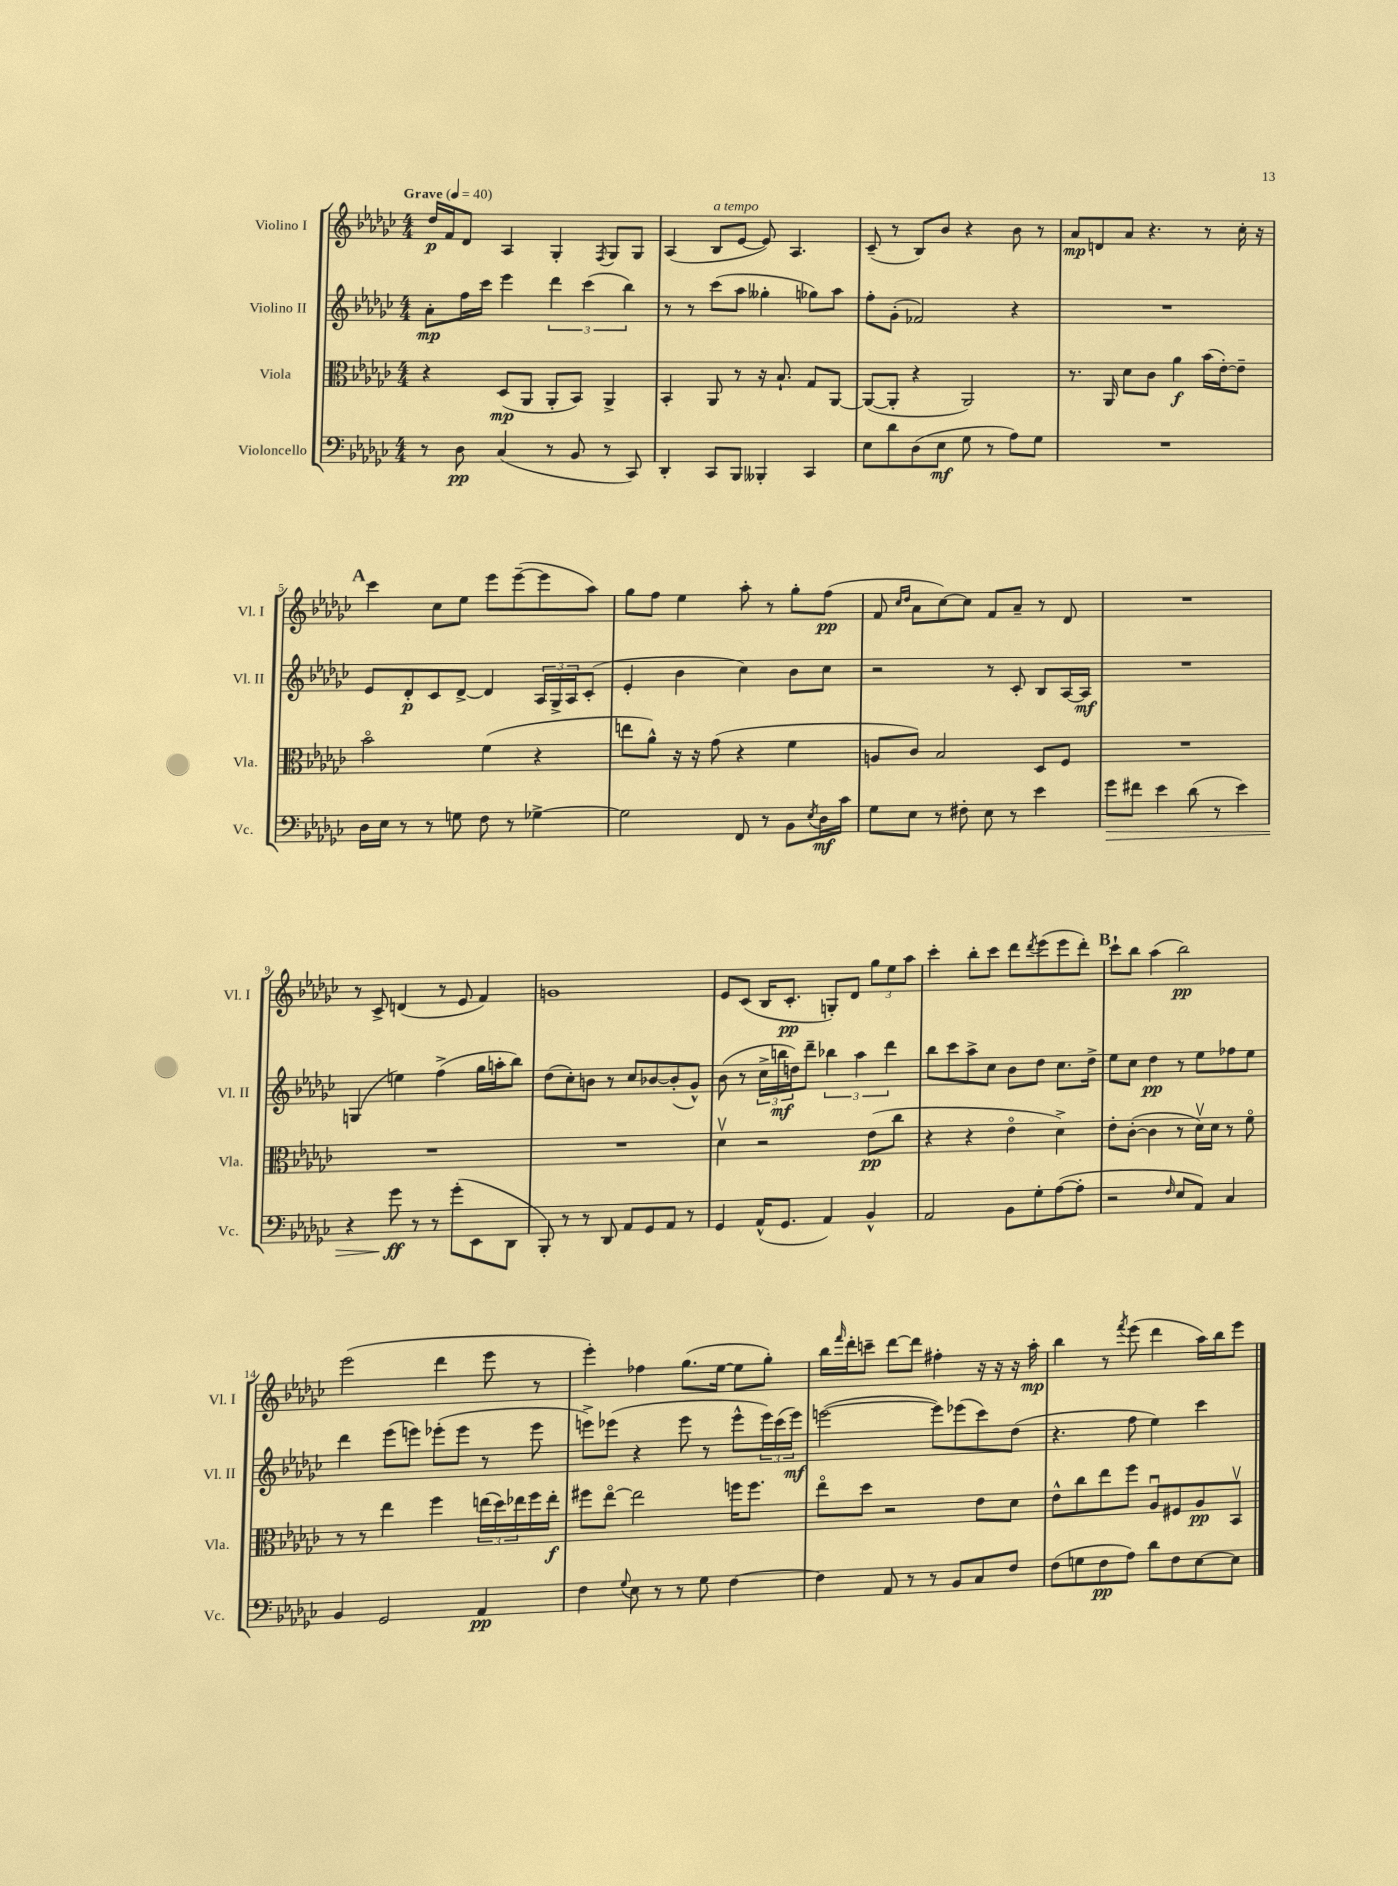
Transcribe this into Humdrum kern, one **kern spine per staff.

**kern	**dynam	**kern	**dynam	**kern	**dynam	**kern	**dynam
*part4	*part4	*part3	*part3	*part2	*part2	*part1	*part1
*staff4	*staff4	*staff3	*staff3	*staff2	*staff2	*staff1	*staff1
*I"Violoncello	*	*I"Viola	*	*I"Violino II	*	*I"Violino I	*
*I'Vc.	*	*I'Vla.	*	*I'Vl. II	*	*I'Vl. I	*
*clefF4	*	*clefC3	*	*clefG2	*	*clefG2	*
*k[b-e-a-d-g-c-]	*	*k[b-e-a-d-g-c-]	*	*k[b-e-a-d-g-c-]	*	*k[b-e-a-d-g-c-]	*
*M4/4	*	*M4/4	*	*M4/4	*	*M4/4	*
*MM40	*	*MM40	*	*MM40	*	*MM40	*
=1	=1	=1	=1	=1	=1	=1	=1
!	!	!	!	!	!	!LO:TX:a:B:t=Grave	!
8r	.	4r	.	8a-'\L	mp	16dd-/LL	p
.	.	.	.	.	.	16f/J	.
8D-\	pp	.	.	16ff\L	.	8d-/J	.
.	.	.	.	16ccc-\JJ	.	.	.
(4C-/	.	(8D-/L	mp	4eee-\	.	4A-/	.
.	.	8AA-/J	.	.	.	.	.
8r	.	8AA-'/L	.	6ddd-\	.	4G-'/	.
8BB-/	.	8BB-/J)	.	.	.	.	.
.	.	.	.	(6ccc-\	.	.	.
.	.	.	.	.	.	8qF/	.
8r	.	4AA-^/	.	.	.	8G-/L	.
.	.	.	.	6bb-\)	.	.	.
8CC-/)	.	.	.	.	.	8G-/J	.
=2	=2	=2	=2	=2	=2	=2	=2
4DD-'/	.	4BB-'/	.	8r	.	(4A-/	.
.	.	.	.	8r	.	.	.
!	!	!	!	!	!	!LO:TX:a:i:t=a tempo	!
8CC-/L	.	8AA-/	.	(8ccc-\L	.	8B-/L	.
8BBB-/J	.	8r	.	8aa-\J	.	[8e-/J	.
4BBB--X'/	.	16r	.	4gg--X'\	.	8e-/])	.
.	.	8.B-`/	.	.	.	.	.
.	.	.	.	.	.	4.A-/	.
4CC-/	.	8G-/L	.	8gg-X\L)	.	.	.
.	.	[8AA-/J	.	8aa-\J	.	.	.
=3	=3	=3	=3	=3	=3	=3	=3
8E-\L	.	(8AA-/L_	.	8ff'\L	.	(8c-~/	.
8d-\	.	8AA-'/J]	.	(8g-'\J	.	8r	.
(8D-\	.	4r	.	2f-X/)	.	8B-/L)	.
8E-\J	mf	.	.	.	.	8b-/J	.
8G-\	.	2AA-/)	.	.	.	4r	.
8r	.	.	.	.	.	.	.
8A-\L)	.	.	.	4r	.	8b-\	.
8G-\J	.	.	.	.	.	8r	.
=4	=4	=4	=4	=4	=4	=4	=4
1r	.	8.r	.	1r	.	8a-/L	mp
.	.	.	.	.	.	8dn/	.
.	.	16AA-/	.	.	.	.	.
.	.	8d-\L	.	.	.	8a-/J	.
.	.	8c-\J	.	.	.	4.r	.
.	.	4a-\	f	.	.	.	.
.	.	(16b-\LL	.	.	.	8r	.
.	.	[16e-'\J)	.	.	.	.	.
.	.	8e-~\J]	.	.	.	16cc-'\	.
.	.	.	.	.	.	16r	.
!!LO:LB:g=z
!!LO:REH:place=s1:t=A
=5	=5	=5	=5	=5	=5	=5	=5
16D-\LL	.	2b-\	.	8e-/L	.	4ccc-\	.
16E-\JJ	.	.	.	.	.	.	.
8r	.	.	.	8d-'/	p	.	.
8r	.	.	.	8c-/	.	8cc-\L	.
8Gn\	.	.	.	[8d-^/J	.	8ee-\J	.
8F\	.	(4f\	.	4d-/]	.	8eee-\L	.
8r	.	.	.	.	.	([8eee-~\	.
[4G-X^\	.	4r	.	24A-/LL	.	8eee-\]	.
.	.	.	.	24G-^/	.	.	.
.	.	.	.	24A-/J	.	.	.
.	.	.	.	(8c-'/J	.	8aa-\J)	.
=6	=6	=6	=6	=6	=6	=6	=6
2G-\]	.	8een\L	.	4e-'/	.	8gg-\L	.
.	.	8a-^^\J)	.	.	.	8ff\J	.
.	.	16r	.	4b-\	.	4ee-\	.
.	.	16r	.	.	.	.	.
.	.	(8g-\	.	.	.	.	.
8FF/	.	4r	.	4cc-\)	.	8aa-'\	.
8r	.	.	.	.	.	8r	.
8BB-\L	.	4f\	.	8b-\L	.	8gg-'\L	.
8qE-/	.	.	.	.	.	.	.
16D-\L	mf	.	.	8cc-\J	.	(8ff\J	pp
16c-\JJ	.	.	.	.	.	.	.
=7	=7	=7	=7	=7	=7	=7	=7
8G-\L	.	8An/L	.	2r	.	8f/	.
.	.	.	.	.	.	16qqcc-/LL	.
.	.	.	.	.	.	16qqdd-/JJ	.
8E-\J	.	8c-/J)	.	.	.	8a-\L	.
8r	.	2B-/	.	.	.	[8cc-\)	.
8F#X'\	.	.	.	.	.	8cc-\J]	.
8E-\	.	.	.	8r	.	8f/L	.
8r	.	.	.	8c-'/	.	8a-~/J	.
4e-\	.	8D-/L	.	8B-/L	.	8r	.
.	.	8F/J	.	[16A-/L	.	8d-/	.
.	.	.	.	16A-/JJ]	mf	.	.
=8	=8	=8	=8	=8	=8	=8	=8
!	!LO:HP:b	!	!	!	!	!	!
8g-\L	>	1r	.	1r	.	1r	.
8f#X\J	.	.	.	.	.	.	.
4e-\	.	.	.	.	.	.	.
(8d-\	.	.	.	.	.	.	.
8r	.	.	.	.	.	.	.
4e-\)	.	.	.	.	.	.	.
!!LO:LB:g=z
=9	=9	=9	=9	=9	=9	=9	=9
4r	.	1r	.	(4Gn/	.	8r	.
.	.	.	.	.	.	8c-^/	.
8g-\	ff	.	.	4een\)	.	(4dn/	.
8r	]	.	.	.	.	.	.
8r	.	.	.	(4ff^\	.	8r	.
(8g-'\L	.	.	.	.	.	8e-/	.
8EE-\	.	.	.	16gg-\LL	.	4f/)	.
.	.	.	.	16aan'\J	.	.	.
8DD-\J	.	.	.	8bb-\J)	.	.	.
=10	=10	=10	=10	=10	=10	=10	=10
8BBB-'/)	.	1r	.	(8dd-\L	.	1gn	.
8r	.	.	.	8cc-'\)	.	.	.
8r	.	.	.	8bn\J	.	.	.
8DD-/	.	.	.	8r	.	.	.
8AA-/L	.	.	.	8cc-/L	.	.	.
8GG-/	.	.	.	[8b-X/	.	.	.
8AA-/J	.	.	.	(8b-'/]	.	.	.
8r	.	.	.	8g-^^/J)	.	.	.
=11	=11	=11	=11	=11	=11	=11	=11
4GG-/	.	4d-v\	.	(8b-\	.	8e-/L	.
.	.	.	.	8r	.	(8c-/J	.
(16AA-^^/KL	.	2r	.	24cc-^\LL	.	16B-/KL	.
.	.	.	.	24bbn\	mf	.	.
8.GG-/J	.	.	.	.	.	8.c-'/J	pp
.	.	.	.	24ddn\J)	.	.	.
.	.	.	.	8ddd-~\J	.	.	.
4AA-/)	.	.	.	6bb-X\	.	8Gn'/L)	.
.	.	.	.	.	.	8d-/J	.
.	.	.	.	6aa-\	.	.	.
4BB-^^/	.	(8e-\L	pp	.	.	12gg-\L	.
.	.	.	.	6ddd-\	.	12ee-\	.
.	.	8cc-\J	.	.	.	.	.
.	.	.	.	.	.	12aa-\J	.
=12	=12	=12	=12	=12	=12	=12	=12
2AA-/	.	4r	.	8bb-\L	.	4ccc-'\	.
.	.	.	.	8ccc-\	.	.	.
.	.	4r	.	8aa-^\	.	8bb-'\L	.
.	.	.	.	8cc-\J	.	8ccc-\J	.
8BB-\L	.	4e-\	.	8b-\L	.	8ddd-\L	.
.	.	.	.	.	.	8qddd-/	.
8G-'\	.	.	.	8dd-\J	.	(8eee-\	.
([8A-\	.	4d-^\)	.	8.cc-\L	.	8eee-\	.
8A-'\J]	.	.	.	.	.	8ddd-'\J)	.
.	.	.	.	16dd-^\Jk	.	.	.
!!LO:REH:place=s1:t=B
=13	=13	=13	=13	=13	=13	=13	=13
2r	.	8e-'\L	.	8ee-\L	.	8ccc-`\L	.
.	.	([8c-'\J	.	8cc-\J	.	8bb-\J	.
.	.	4c-\]	.	4dd-\	pp	(4aa-\	.
16qqF/	.	.	.	.	.	.	.
8E-/L	.	8r	.	8r	.	2bb-\)	pp
8AA-/J)	.	16d-v\LL)	.	8ee-\L	.	.	.
.	.	16d-\JJ	.	.	.	.	.
4C-/	.	8r	.	8ff-X\	.	.	.
.	.	8f\	.	8ee-\J	.	.	.
!!LO:LB:g=z
=14	=14	=14	=14	=14	=14	=14	=14
4BB-/	.	8r	.	4ddd-\	.	(2eee-\	.
.	.	8r	.	.	.	.	.
2GG-/	.	4ee-\	.	(8eee-\L	.	.	.
.	.	.	.	8eeen\J)	.	.	.
.	.	4ff\	.	(8eee-X'\L	.	4ddd-\	.
.	.	.	.	8eee-\J	.	.	.
4AA-/	pp	(24een\LL	.	8r	.	8eee-\	.
.	.	24dd-\)	.	.	.	.	.
.	.	24ee-X\	.	.	.	.	.
.	.	16ff\	.	8eee-\	.	8r	.
.	.	16ee-'\JJ	f	.	.	.	.
=15	=15	=15	=15	=15	=15	=15	=15
4F\	.	8ff#X\L	.	8eeen^\L)	.	4eee-'\)	.
.	.	[8ee-\J	.	(8eee-X\J	.	.	.
8qqG-/	.	.	.	.	.	.	.
8E-\	.	2ee-\]	.	4r	.	4ff-X\	.
8r	.	.	.	.	.	.	.
8r	.	.	.	8eee-\	.	(8.gg-\L	.
8G-\	.	.	.	8r	.	.	.
.	.	.	.	.	.	[16ee-\Jk	.
[4F\	.	16ffn\KL	.	8eee-^^\L	.	8ee-\L]	.
.	.	8.ff\J	.	.	.	.	.
.	.	.	.	24eee-\L)	.	8gg-'\J)	.
.	.	.	.	(24ccc-\	.	.	.
.	.	.	.	24eee-\JJ)	mf	.	.
=16	=16	=16	=16	=16	=16	=16	=16
4F\]	.	8ee-\L	.	([2eeen\	.	16bb-\LL	.
.	.	.	.	.	.	16qqfff/	.
.	.	.	.	.	.	16ddd-'\J	.
.	.	8dd-\J	.	.	.	8cccn~\J	.
8AA-/	.	2r	.	.	.	[8ddd-\L	.
8r	.	.	.	.	.	8ddd-\J]	.
8r	.	.	.	8eee\L])	.	4ff#X'\	.
8BB-/L	.	.	.	(8eee-X\	.	.	.
8C-/	.	8e-\L	.	8ccc-\)	.	16r	.
.	.	.	.	.	.	16r	.
8F/J	.	8d-\J	.	(8dd-\J	.	16r	.
.	.	.	.	.	.	16aa-'\	mp
=17	=17	=17	=17	=17	=17	=17	=17
(8F\L	.	8e-^^\L	.	4.r	.	4bb-\	.
8Gn\	.	8cc-\	.	.	.	.	.
8F\	pp	8ee-\	.	.	.	8r	.
.	.	.	.	.	.	8qfff/	.
8A-\J)	.	8ff\J	.	8ff\	.	(8eee-\	.
8d-\L	.	8A-u/L	.	4ee-\)	.	4ddd-\	.
8F\	.	8F#X/	.	.	.	.	.
[8E-\	.	8A-/	pp	4ccc-\	.	16aa-\LL)	.
.	.	.	.	.	.	16bb-\J	.
8E-\J]	.	8BB-v/J	.	.	.	8eee-\J	.
==	==	==	==	==	==	==	==
*-	*-	*-	*-	*-	*-	*-	*-
